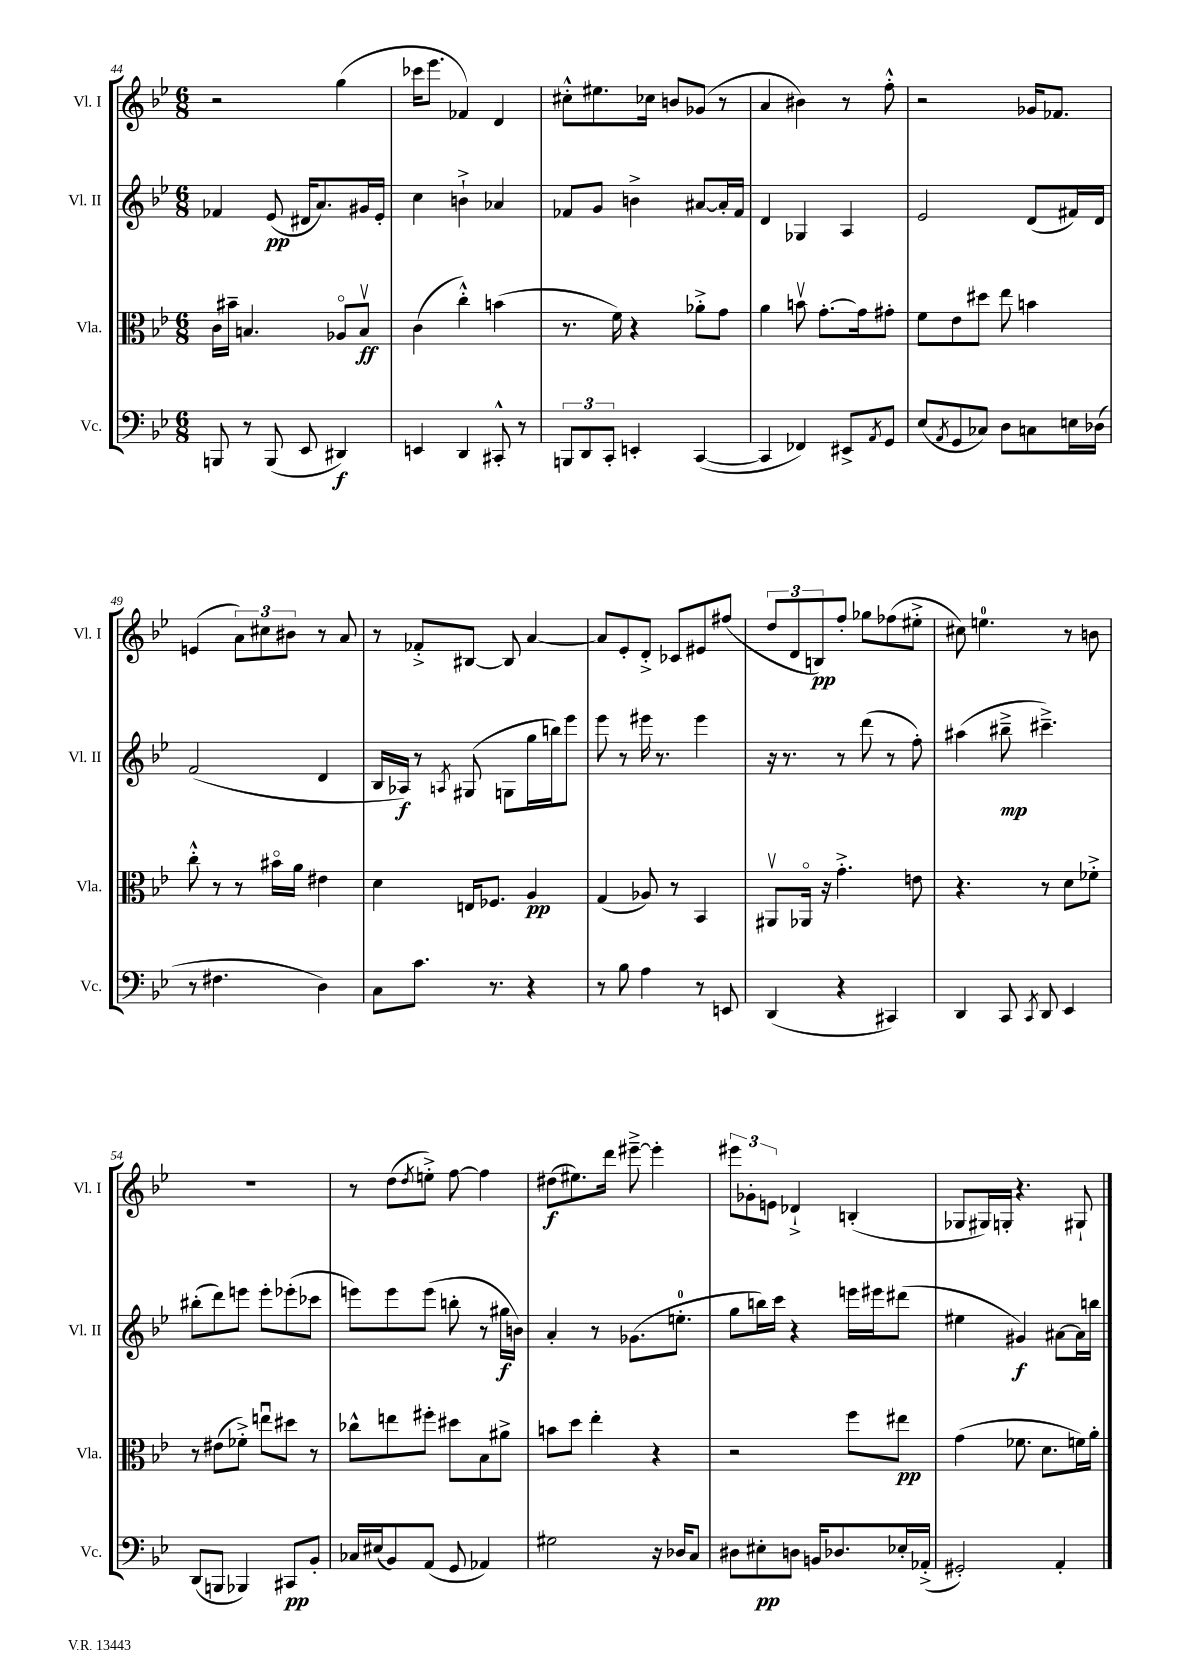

**kern	**dynam	**kern	**dynam	**kern	**dynam	**kern	**dynam
*part4	*part4	*part3	*part3	*part2	*part2	*part1	*part1
*staff4	*staff4	*staff3	*staff3	*staff2	*staff2	*staff1	*staff1
*I"Vc.	*	*I"Vla.	*	*I"Vl. II	*	*I"Vl. I	*
*I'Vc.	*	*I'Vla.	*	*I'Vl. II	*	*I'Vl. I	*
*clefF4	*	*clefC3	*	*clefG2	*	*clefG2	*
*k[b-e-]	*	*k[b-e-]	*	*k[b-e-]	*	*k[b-e-]	*
*M6/8	*	*M6/8	*	*M6/8	*	*M6/8	*
=44	=44	=44	=44	=44	=44	=44	=44
8BBBn/	.	16c\LL	.	4f-X/	.	2r	.
.	.	16b#X~\JJ	.	.	.	.	.
8r	.	4.Bn/	.	.	.	.	.
(8BBB/	.	.	.	(8e-/	pp	.	.
8EE-/	.	.	.	16d#X/KL	.	.	.
.	.	.	.	8.a/)	.	.	.
4DD#X/)	f	8A-X/L	.	.	.	(4gg\	.
.	.	8Bv/J	ff	16g#X/L	.	.	.
.	.	.	.	16e-'/JJ	.	.	.
=45	=45	=45	=45	=45	=45	=45	=45
4EEn/	.	(4c\	.	4cc\	.	16ccc-X\KL	.
.	.	.	.	.	.	8.eee-\J	.
4DD/	.	4cc'^^\)	.	4bn`^\	.	4f-X/)	.
8CC#X'^^/	.	(4bn\	.	4a-X/	.	4d/	.
8r	.	.	.	.	.	.	.
=46	=46	=46	=46	=46	=46	=46	=46
12BBBn/L	.	8.r	.	8f-X/L	.	8cc#X'^^\L	.
12DD/	.	.	.	.	.	.	.
.	.	.	.	8g/J	.	8.ee#X\	.
12CC'/J	.	.	.	.	.	.	.
.	.	16f\)	.	.	.	.	.
4EEn'/	.	4r	.	4bn^\	.	.	.
.	.	.	.	.	.	16cc-X\Jk	.
.	.	.	.	.	.	8bn/L	.
([4CC/	.	8a-X'^\L	.	[8a#X/L	.	(8g-X/J	.
.	.	8g\J	.	16a#'/L]	.	8r	.
.	.	.	.	16f-/JJ	.	.	.
=47	=47	=47	=47	=47	=47	=47	=47
4CC/]	.	4a\	.	4d/	.	4a/	.
4FF-X/)	.	8bnv\	.	4G-X/	.	4b#X\)	.
.	.	[8.g'\L	.	.	.	.	.
8EE#X^/L	.	.	.	4A/	.	8r	.
.	.	16g\k]	.	.	.	.	.
8qAA/	.	.	.	.	.	.	.
8GG/J	.	8g#X'\J	.	.	.	8ff'^^\	.
=48	=48	=48	=48	=48	=48	=48	=48
(8E-/L	.	8f\L	.	2e-/	.	2r	.
8qAA/	.	.	.	.	.	.	.
8GG/	.	8e-\	.	.	.	.	.
8C-X/J)	.	8dd#X\J	.	.	.	.	.
8D\L	.	8ee-\	.	.	.	.	.
8Cn\	.	4bn\	.	(8d/L	.	16g-X/KL	.
.	.	.	.	.	.	8.f-X/J	.
16En\L	.	.	.	16f#X/L)	.	.	.
(16D-X\JJ	.	.	.	16d/JJ	.	.	.
!!LO:LB:g=z
=49	=49	=49	=49	=49	=49	=49	=49
8r	.	8cc'^^\	.	(2f/	.	(4en/	.
4.F#X\	.	8r	.	.	.	.	.
.	.	8r	.	.	.	12a\L)	.
.	.	.	.	.	.	12cc#X\	.
.	.	16b#X\LL	.	.	.	.	.
.	.	.	.	.	.	12b#X\J	.
.	.	16a\JJ	.	.	.	.	.
4D\)	.	4e#X\	.	4d/	.	8r	.
.	.	.	.	.	.	8a/	.
=50	=50	=50	=50	=50	=50	=50	=50
8C\L	.	4d\	.	16B-/LL	.	8r	.
.	.	.	.	16A-X/JJ)	f	.	.
8.c\J	.	.	.	8r	.	8f-X'^/L	.
.	.	.	.	8qAn/	.	.	.
.	.	16En/KL	.	(8G#X/	.	[8B#X/J	.
8.r	.	8.F-X/J	.	.	.	.	.
.	.	.	.	8Gn\L	.	8B#/]	.
4r	.	4A/	pp	16gg\L	.	[4a/	.
.	.	.	.	16bbn\J)	.	.	.
.	.	.	.	8eee-\J	.	.	.
=51	=51	=51	=51	=51	=51	=51	=51
8r	.	(4G/	.	8eee-\	.	8a/L]	.
8B-\	.	.	.	8r	.	8e-'/	.
4A\	.	8A-X/)	.	16eee#X\	.	8d'^/J	.
.	.	.	.	8.r	.	.	.
.	.	8r	.	.	.	8c-X/L	.
8r	.	4BB-/	.	4eee#\	.	8e#X/	.
8EEn/	.	.	.	.	.	(8ff#X/J	.
=52	=52	=52	=52	=52	=52	=52	=52
(4DD/	.	8AA#Xv/L	.	16r	.	12dd/L	.
.	.	.	.	8.r	.	.	.
.	.	.	.	.	.	12d/	.
.	.	16AA-X/Jk	.	.	.	.	.
.	.	.	.	.	.	12Bn/)	pp
.	.	16r	.	.	.	.	.
4r	.	4.g'^\	.	8r	.	8ff'/J	.
.	.	.	.	(8ddd\	.	8gg-X\L	.
4CC#X/)	.	.	.	8r	.	(8ff-X\	.
.	.	8en\	.	8ff'\)	.	8ee#X'^\J	.
=53	=53	=53	=53	=53	=53	=53	=53
4DD/	.	4.r	.	(4aa#X\	.	8cc#X\)	.
.	.	.	.	.	.	4.een\	.
8CC/	.	.	.	8bb#X~^\	mp	.	.
8qCC/	.	.	.	.	.	.	.
8DD/	.	8r	.	4.ccc#X~^\)	.	.	.
4EE-/	.	8d\L	.	.	.	8r	.
.	.	8f-X'^\J	.	.	.	8bn\	.
!!LO:LB:g=z
=54	=54	=54	=54	=54	=54	=54	=54
(8DD/L	.	8r	.	(8bb#X'\L	.	2.r	.
8BBBn/J	.	(8e#X\L	.	8ddd\)	.	.	.
4BBB-X/)	.	8f-X'^\J)	.	8eeen\J	.	.	.
.	.	8eenu\L	.	8eee'\L	.	.	.
8CC#X/L	pp	8dd#X\J	.	(8eee-X'\	.	.	.
8BB-'/J	.	8r	.	8ccc-X\J	.	.	.
=55	=55	=55	=55	=55	=55	=55	=55
16C-X/LL	.	8cc-X^^\L	.	8eeen\L)	.	8r	.
(16E#X/J	.	.	.	.	.	.	.
8BB-/)	.	8een\	.	8eee\	.	(8dd\L	.
.	.	.	.	.	.	8qdd/	.
(8AA/J	.	8ff#X'\J	.	(8eee\J	.	8een'^\J)	.
8GG/	.	8dd#X\L	.	8bbn'\	.	[8ff\	.
4AA-X/)	.	8B-\	.	8r	.	4ff\]	.
.	.	8a#X^\J	.	16gg#X\LL	f	.	.
.	.	.	.	16bn\JJ)	.	.	.
=56	=56	=56	=56	=56	=56	=56	=56
2G#X\	.	8bn\L	.	4a'/	.	(8dd#X\L	f
.	.	8dd\J	.	.	.	8.ee#X\)	.
.	.	4ee-'\	.	8r	.	.	.
.	.	.	.	.	.	16ddd\Jk	.
.	.	.	.	(8.g-X\L	.	[8eee#X~^\	.
16r	.	4r	.	.	.	4eee#'\]	.
16D-X/KL	.	.	.	8.een'\J	.	.	.
8C/J	.	.	.	.	.	.	.
=57	=57	=57	=57	=57	=57	=57	=57
8D#X\L	.	2r	.	8gg\L	.	12eee#X\L	.
.	.	.	.	.	.	12g-X'\	.
8E#X'\	pp	.	.	16bbn\L)	.	.	.
.	.	.	.	.	.	12en\J	.
.	.	.	.	16ccc\JJ	.	.	.
8Dn\J	.	.	.	4r	.	4d-X`^/	.
16BBn/KL	.	.	.	.	.	.	.
8.D-X/	.	.	.	.	.	.	.
.	.	8ff\L	.	16eeen\LL	.	(4Bn'/	.
.	.	.	.	16eee#X\J	.	.	.
16E-X'/L	.	8ee#X\J	pp	(8ddd#X\J	.	.	.
(16AA-X'^/JJ	.	.	.	.	.	.	.
=58	=58	=58	=58	=58	=58	=58	=58
2GG#X'/)	.	(4g\	.	4ee#X\	.	8G-X/L	.
.	.	.	.	.	.	16G#X/L)	.
.	.	.	.	.	.	16Gn'/JJ	.
.	.	8.f-X\	.	4g#X/)	f	4.r	.
.	.	8.d\L	.	.	.	.	.
4AA'/	.	.	.	[8a#X\L	.	.	.
.	.	16fn\L)	.	16a#\L]	.	8G#X`/	.
.	.	16a'\JJ	.	16bbn\JJ	.	.	.
==	==	==	==	==	==	==	==
*-	*-	*-	*-	*-	*-	*-	*-
